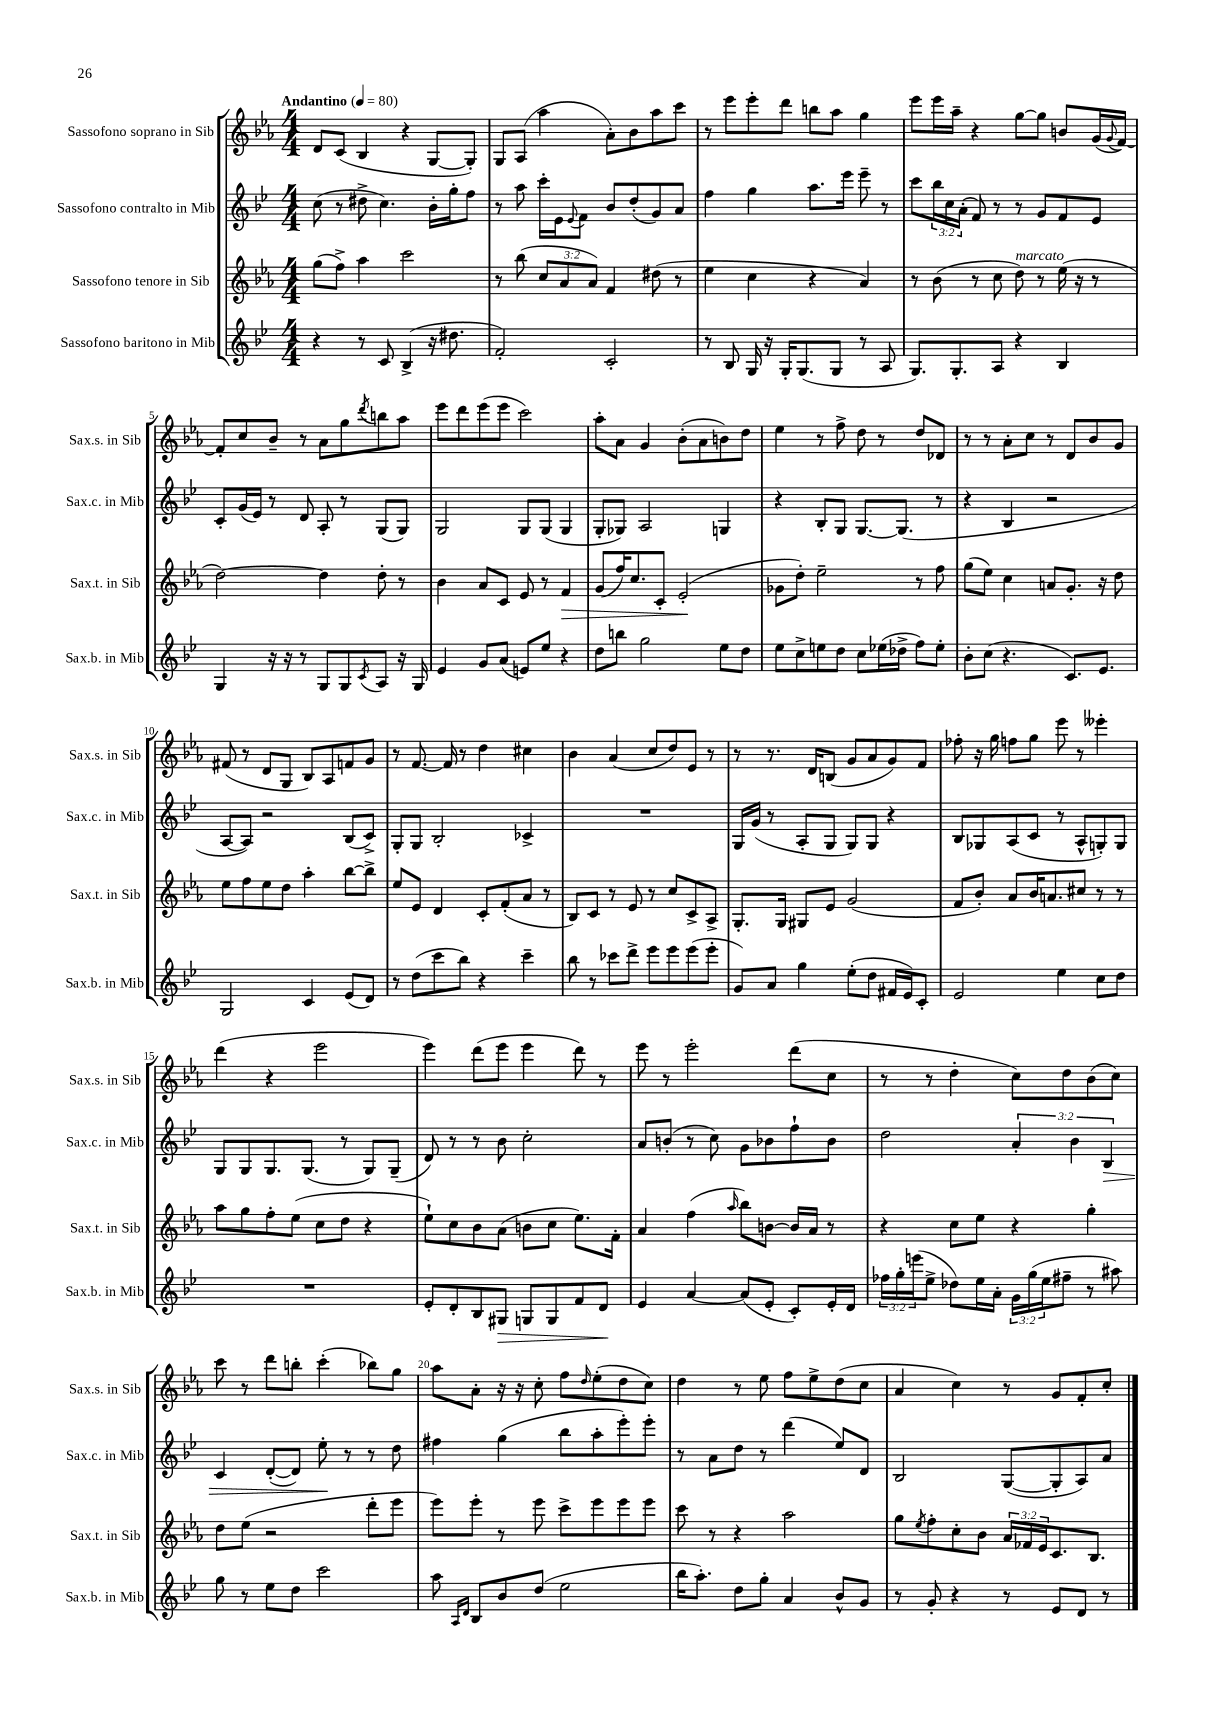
<<
\new StaffGroup <<
\new Staff = "s0" \with { instrumentName = "Sassofono soprano in Sib" shortInstrumentName = "Sax.s. in Sib" } {
    \clef treble \key ees \major \numericTimeSignature \time 4/4 \tempo "Andantino" 4 = 80
    d'8 c'8( bes4 r4 g8~ g8-.) |
    g8 aes8( aes''4 aes'8-.) bes'8 aes''8 c'''8 |
    r8 ees'''8 ees'''8-. d'''8 b''8 aes''8 g''4 |
    ees'''8 ees'''16 aes''16-- r4 g''8~ g''8 b'8 g'16( \appoggiatura { g'8 } f'16~) |
    f'8-. c''8 bes'8-- r8 aes'8 g''8 \acciaccatura { d'''8 } b''8 aes''8 |
    ees'''8 d'''8 ees'''8( ees'''8 c'''2) |
    aes''8-. aes'8 g'4 bes'8-.( aes'8 b'8) d''8 |
    ees''4 r8 f''8-> d''8 r8 d''8 des'8 |
    r8 r8 aes'8-. c''8 r8 d'8 bes'8 g'8 |
    fis'8( r8 d'8 g8 bes8) aes8 f'8 g'8 |
    r8 f'8.~ f'16 r8 d''4 cis''4 |
    bes'4 aes'4( c''8 d''8) ees'8 r8 |
    r8 r8. d'16 b8( g'8 aes'8 g'8) f'8 |
    fes''8-. r16 g''16 f''8 g''8 ees'''8 r8 eeses'''4-. |
    d'''4( r4 ees'''2 |
    ees'''4) d'''8( ees'''8 ees'''4 d'''8) r8 |
    ees'''8 r8 ees'''2-. d'''8( c''8 |
    r8 r8 d''4-. c''8) d''8 bes'8( c''8) |
    c'''8 r8 d'''8 b''8-. c'''4-.( bes''8) g''8 |
    aes''8 aes'8-. r16 r16 c''8-. f''8 \grace { d''16 } ees''8-.( d''8 c''8) |
    d''4 r8 ees''8 f''8 ees''8-> d''8( c''8 |
    aes'4 c''4) r8 g'8 f'8-. c''8-. \bar "|." |
}
\new Staff = "s1" \with { instrumentName = "Sassofono contralto in Mib" shortInstrumentName = "Sax.c. in Mib" } {
    \clef treble \key bes \major \numericTimeSignature \time 4/4 \override Staff.TupletNumber.text = #tuplet-number::calc-fraction-text
    c''8( r8 dis''8-> c''4.) bes'16-. g''16-. f''8 |
    r8 a''8 c'''16-. ees'16 \appoggiatura { ees'8 } f'8 bes'8 d''8-.( g'8) a'8 |
    f''4 g''4 a''8. ees'''16 ees'''8-- r8 |
    c'''8 \tuplet 3/2 { bes''16 c''16 a'16-.( } f'8) r8 r8 g'8 f'8 ees'8 |
    c'8-. g'16( ees'16) r8 d'8 a8-. r8 g8( g8) |
    g2 g8 g8( g4 |
    g8-. ges8) a2 g4 |
    r4 bes8-. g8 g8.~ g8.( r8 |
    r4 bes4 r2 |
    a8~ a8) r2 bes8( c'8->) |
    g8-. g8 bes2-. ces'4-> |
    R1 |
    g16 g'16( r8 a8-. g8 g8) g8 r4 |
    bes8 ges8 a8( c'8 r8 a8-^ g8-.) g8 |
    g8 g8 g8. g8.( r8 g8) g8--( |
    d'8) r8 r8 bes'8 c''2-. |
    a'8 b'8-.( r8 c''8) g'8 bes'8 f''8-! bes'8 |
    d''2 \tuplet 3/2 { a'4-. bes'4 bes4\> } |
    c'4 d'8~-.( d'8) ees''8-.\! r8 r8 d''8 |
    fis''4 g''4( bes''8 a''8-. ees'''8-.) ees'''8-. |
    r8 a'8 d''8 r8 d'''4( ees''8) d'8 |
    bes2 g8~( g8-. a8) a'8 \bar "|." |
}
\new Staff = "s2" \with { instrumentName = "Sassofono tenore in Sib" shortInstrumentName = "Sax.t. in Sib" } {
    \clef treble \key ees \major \numericTimeSignature \time 4/4 \override Staff.TupletNumber.text = #tuplet-number::calc-fraction-text
    g''8( f''8->) aes''4 c'''2 |
    r8 bes''8( \tuplet 3/2 { c''8 aes'8 aes'8) } f'4 dis''8( r8 |
    ees''4 c''4 r4 aes'4) |
    r8 bes'8( r8 c''8 d''8^\markup { \italic "marcato" }) r8 ees''16( r16 r8 |
    d''2~) d''4 d''8-. r8 |
    bes'4 aes'8 c'8 ees'8 r8 f'4\> |
    g'8( f''16) c''8. c'8-. ees'2-.\!( |
    ges'8 d''8-.) ees''2-- r8 f''8 |
    g''8( ees''8) c''4 a'8 g'8.-. r16 d''8 |
    ees''8 f''8 ees''8 d''8 aes''4-. bes''8~ bes''8-> |
    ees''8 ees'8 d'4 c'8-. f'8-.( aes'8 r8 |
    bes8) c'8 r8 ees'8 r8 c''8 c'8-> aes8-> |
    g8.-. g16 gis8 ees'8 g'2( |
    f'8 bes'8-.) aes'8 bes'16 a'8. cis''8 r8 r8 |
    aes''8 g''8 f''8-. ees''8( c''8 d''8 r4 |
    ees''8-!) c''8 bes'8 aes'8( b'8 c''8 ees''8.) f'16-. |
    aes'4 f''4( \grace { aes''16 } bes''8) b'8~ b'16 aes'16 r8 |
    r4 c''8 ees''8 r4 g''4-. |
    d''8 ees''8( r2 d'''8-. ees'''8 |
    ees'''8) ees'''8-. r8 ees'''8 c'''8-> ees'''8 ees'''8 ees'''8 |
    c'''8 r8 r4 aes''2 |
    g''8 \acciaccatura { ees''8 } f''8-. c''8-. bes'8 \tuplet 3/2 { aes'16 fes'16 ees'16 } c'8. bes8. \bar "|." |
}
\new Staff = "s3" \with { instrumentName = "Sassofono baritono in Mib" shortInstrumentName = "Sax.b. in Mib" } {
    \clef treble \key bes \major \numericTimeSignature \time 4/4 \override Staff.TupletNumber.text = #tuplet-number::calc-fraction-text
    r4 r8 c'8 bes4->( r16 dis''8. |
    f'2-.) c'2-. |
    r8 bes8 g16 r16 g16-. g8.( g8 r8 a8 |
    g8.) g8.-. a8 r4 bes4 |
    g4 r16 r16 r8 g8 g8 \acciaccatura { c'8 } a8 r16 g16 |
    ees'4 g'8 a'8( e'8) ees''8 r4 |
    d''8 b''8 g''2 ees''8 d''8 |
    ees''8 c''8-> e''8 d''8 c''8 ees''16( des''16-> f''8) ees''8-. |
    bes'8-. c''8( r4. c'8.) ees'8. |
    g2 c'4 ees'8( d'8) |
    r8 d''8( c'''8 bes''8) r4 c'''4-- |
    bes''8 r8 ces'''8 d'''8-> ees'''8 ees'''8 ees'''8( ees'''8-. |
    g'8) a'8 g''4 ees''8-.( d''8 fis'16 ees'16) c'8-. |
    ees'2 ees''4 c''8 d''8 |
    R1 |
    ees'8-. d'8-. bes8 gis8\> g8 g8 f'8 d'8\! |
    ees'4 a'4~ a'8( ees'8-. c'8-.) ees'16-. d'16 |
    \tuplet 3/2 { fes''16 g''16-. e'''16( } ees''8-> des''8) ees''16 a'16-. \tuplet 3/2 { g'16 g''16( ees''16 } fis''8-- r8 ais''8) |
    g''8 r8 ees''8 d''8 c'''2 |
    a''8 \grace { a16 d'16 } bes8 bes'8 d''8( ees''2 |
    bes''16 a''8.-.) d''8 g''8-. a'4 bes'8-^ g'8 |
    r8 g'8-. r4 r8 ees'8 d'8 r8 \bar "|." |
}
>>
>>
\layout { \context { \Score \override BarNumber.break-visibility = ##(#f #t #t) barNumberVisibility = #(every-nth-bar-number-visible 5) } }
